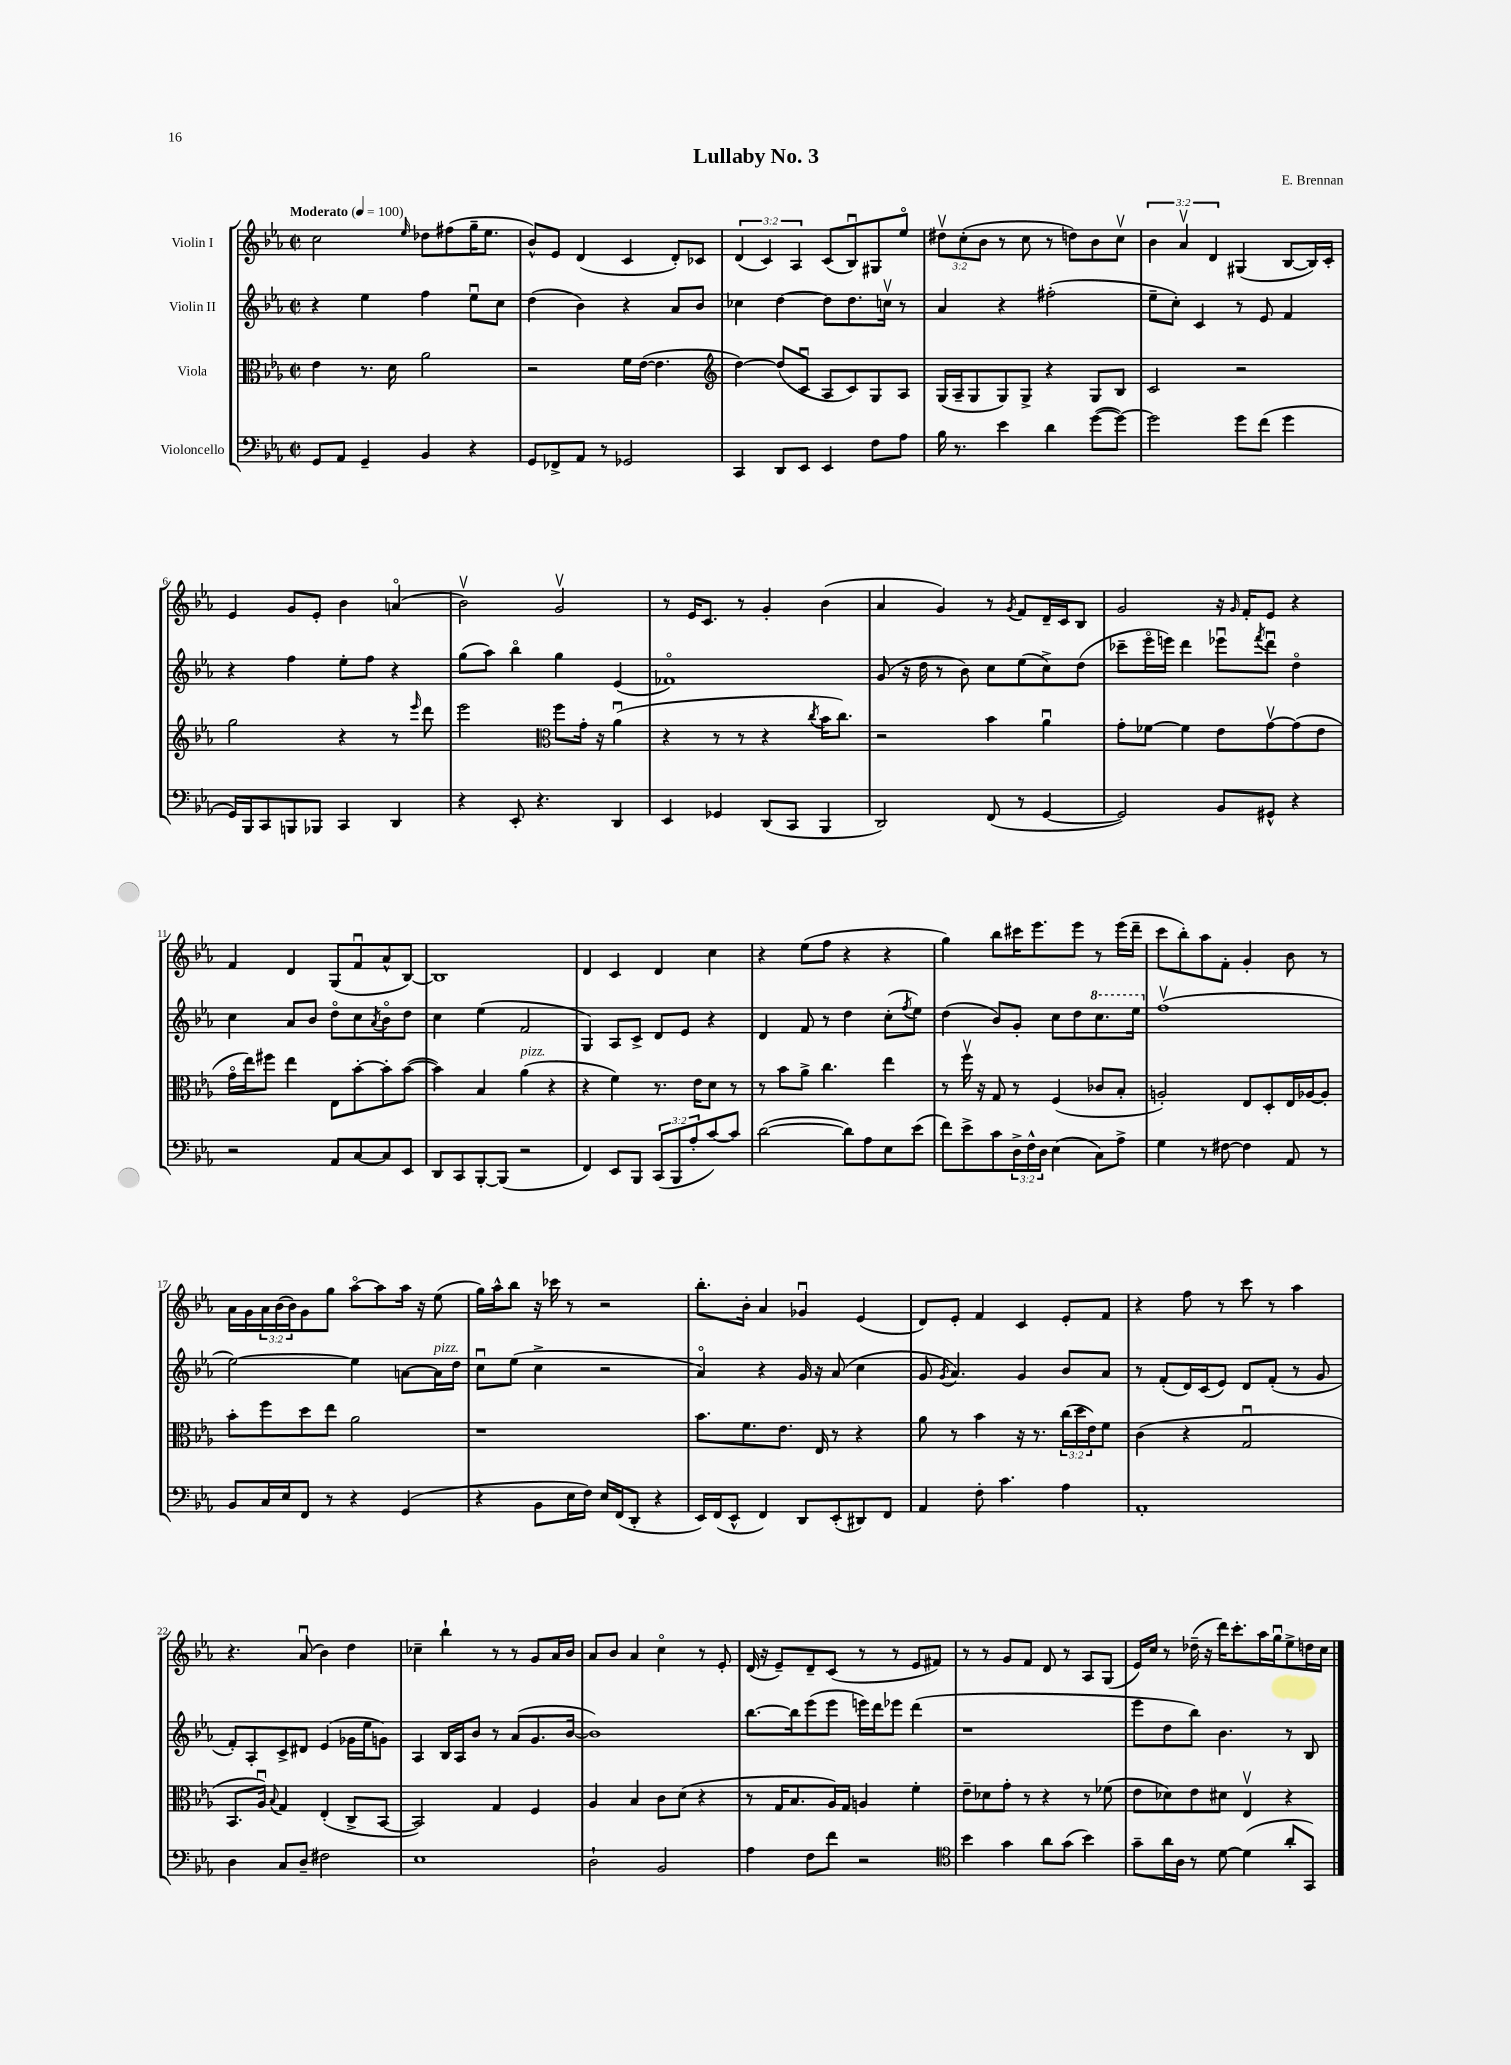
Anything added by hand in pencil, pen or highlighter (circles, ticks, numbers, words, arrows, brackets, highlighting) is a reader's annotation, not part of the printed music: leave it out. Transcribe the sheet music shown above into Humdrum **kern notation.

**kern	**kern	**kern	**kern
*staff4	*staff3	*staff2	*staff1
*clefF4	*clefC3	*clefG2	*clefG2
*k[b-e-a-]	*k[b-e-a-]	*k[b-e-a-]	*k[b-e-a-]
*M2/2	*M2/2	*M2/2	*M2/2
*met(c|)	*met(c|)	*met(c|)	*met(c|)
*MM100	*MM100	*MM100	*MM100
8GG	4e-	4r	2cc
8AA-	.	.	.
4GG~	8.r	4ee-	.
.	16d	.	.
.	.	.	16qqee-
4BB-	2a-	4ff	8dd-
.	.	.	(8ff#
4r	.	8ee-u	16gg~
.	.	.	8.ee-
.	.	8cc	.
=	=	=	=
8GG	2r	(4dd	8b-^^)
8FF-^	.	.	8e-
8AA-	.	4b-)	(4d
8r	.	.	.
2GG-	16f	4r	4c
.	([16e-	.	.
.	4.e-]	.	.
.	.	8a-	8d')
.	.	8b-	8c-
=	=	=	=
*	*clefG2	*	*
4CC	[4dd)	4cc-	(6d
.	.	.	6c)
8DD	(8dd]	[4dd	.
.	.	.	6A-
8EE-	8cu	.	.
4EE-	8A-	8dd]	(8c
.	8c)	8.dd	8B-u)
8F	8G	.	8G#
.	.	16ccv	.
8A-	8A-	8r	8ee-o
=	=	=	=
16B-	(16G	4a-	12dd#v
8.r	16A-~	.	.
.	.	.	(12cc'
.	8G	.	.
.	.	.	12b-
4e-	8G)	4r	8r
.	8G^	.	8cc
4d	4r	(2ff#'	8r
.	.	.	8dd)
([8g	8G	.	8b-
8g_)	8B-	.	8ccv
=	=	=	=
2g]	2c	8ee-~	6b-
.	.	8cc')	.
.	.	.	6a-v
.	.	4c	.
.	.	.	6d
8g	2r	8r	(4G#
(8f	.	8e-	.
4g	.	4f	[8B-
.	.	.	16B-])
.	.	.	16c'
=	=	=	=
16GG)	2gg	4r	4e-
16BBB-	.	.	.
8CC	.	.	.
8BBB	.	4ff	8g
8BBB-	.	.	8e-'
4CC	4r	8ee-'	4b-
.	.	8ff	.
4DD	8r	4r	(4ao
.	16qqeee-	.	.
.	8ddd	.	.
=	=	=	=
4r	2eee-	(8gg	2b-v)
.	.	8aa-)	.
8EE-'	.	4bb-o	.
4.r	.	.	.
*	*clefC3	*	*
.	8ff	4gg	2gv
.	16g'	.	.
.	16r	.	.
4DD	(4a-u	(4e-	.
=	=	=	=
4EE-	4r	1f-o)	8r
.	.	.	16e-
.	.	.	8.c
4GG-	8r	.	.
.	8r	.	8r
(8DD	4r	.	4g'
8CC	.	.	.
.	8qcc	.	.
4BBB-	16b-	.	(4b-
.	8.cc)	.	.
=	=	=	=
2DD)	2r	(8g	4a-
.	.	16r	.
.	.	16dd	.
.	.	8r	4g)
.	.	8b-)	.
(8FF	4b-	8cc	8r
.	.	.	8qg
8r	.	(8ee-	8f
[4GG	4a-u	8cc^)	16d~
.	.	.	16c
.	.	(8dd	8B-
=	=	=	=
2GG])	8g'	8ccc-~	2g
.	[8f-	16eee-o	.
.	.	16eee)	.
.	4f-]	4ddd	.
8BB-	8e-	8eee-u	16r
.	.	.	16qqg
.	.	.	16f'
.	.	8qfff	.
8GG#^^	[8gv	8dddu	8e-
4r	(8g]	4ddo	4r
.	8e-	.	.
=	=	=	=
2r	16go	4cc	4f
.	16ee-)	.	.
.	8ff#	.	.
.	4ee-	8a-	4d
.	.	8b-	.
8AA-	8E-	8ddo	(8G
[8C	[8b-'	8cc	8fu
.	.	8qa-	.
8C]	8b-']	8b-o	8a-^^
8EE-	([8b-	8dd	[8B-)
=	=	=	=
8DD	4b-])	4cc	1B-]
8CC	.	.	.
[8BBB-'	4B-	(4ee-	.
(8BBB-]	.	.	.
2r	(4a-	2f	.
.	4r	.	.
=	=	=	=
4FF)	4r	4G)	4d
8EE-	4f)	8A-	4c
8BBB-	.	8c^	.
(12CC	8.r	8d	4d
12BBB-	.	.	.
.	.	8e-	.
12A-'	.	.	.
.	16e-	.	.
[8c)	8d	4r	4cc
8c]	8r	.	.
=	=	=	=
([2d	8r	4d	4r
.	8b-	.	.
.	8a-^	8f	(8ee-
.	4.cc	8r	8ff
8d])	.	4dd	4r
8A-	.	.	.
8E-	4ee-	(8cc'	4r
.	.	8qff	.
(8e-	.	8ee-)	.
=	=	=	=
8f)	8r	(4dd	4gg)
8e-^	16ffv	.	.
.	16r	.	.
8c	8G	8b-)	8bb-
24D^	8r	8g'	16ccc#
24F^^	.	.	.
.	.	.	8.eee-
24D	.	.	.
(4E-	(4F	8cc	.
.	.	8dd	8eee-
8C)	8c-	8.ccc	8r
8A-^	8B-'	.	(16eee-
.	.	16eee-	16ddd~
=	=	=	=
4G	2A')	(1ffv	8ccc
.	.	.	8bb-')
8r	.	.	8aa-
[8F#	.	.	8f'
4F#]	8E-	.	4g'
.	8D'	.	.
8AA-	16E-	.	8b-
.	[16A-	.	.
8r	8A-']	.	8r
=	=	=	=
8BB-	8b-'	[2ee-)	16a-
.	.	.	16g
16C	8ff	.	24a-
.	.	.	(24b-
16E-	.	.	.
.	.	.	24b-)
8FF	8dd	.	8g
8r	8ee-	.	8gg
4r	2a-	4ee-]	[8aa-o
.	.	.	8aa-]
(4GG	.	[8a	16aa-
.	.	.	16r
.	.	16a]	(8ee-
.	.	16dd	.
=	=	=	=
4r	1r	8ccu	16gg)
.	.	.	16aa-^^
.	.	(8ee-	8bb-
8BB-	.	4cc^	16r
.	.	.	16ccc-
16E-	.	.	8r
16F)	.	.	.
16E-	.	2r	2r
(16FF	.	.	.
8DD'	.	.	.
4r	.	.	.
=	=	=	=
16EE-)	8.b-	4a-o)	8.bb-'
(16FF	.	.	.
8EE-^^	.	.	.
.	8.f	.	16b-'
4FF)	.	4r	4a-
.	8.e-	.	.
8DD	.	16g	4g-u
.	16E-	16r	.
(8EE-'	8r	(8a-	.
8DD#)	4r	4cc	(4e-
8FF	.	.	.
=	=	=	=
4AA-	8a-	8g	8d)
.	.	8qg	.
.	8r	4.a-)	8e-'
8F'	4b-	.	4f
4.c	.	.	.
.	16r	4g	4c
.	8.r	.	.
4A-	(24cc	8b-	8e-'
.	24dd	.	.
.	24e-)	.	.
.	8f	8a-	8f
=	=	=	=
1AA-'	(4c	8r	4r
.	.	(8f'	.
.	4r	16d)	8ff
.	.	(16c	.
.	.	8e-)	8r
.	2Gu	8d	8ccc
.	.	(8f'	8r
.	.	8r	4aa-
.	.	8g	.
=	=	=	=
4D	8.BB-	8f')	4.r
.	.	8A-'	.
.	16A-u)	.	.
.	8qqB-	.	.
8C	4G	8c^	.
8D~	.	8d#	(8a-u
2F#	(4E-'	(4e-	4b-)
.	8C^	16g-	4dd
.	.	16ee-	.
.	[8BB-	8g)	.
=	=	=	=
1E-	2BB-])	4A-	4cc-~
.	.	16B-	4bb-`
.	.	16A-	.
.	.	8b-	.
.	4G	8r	8r
.	.	(8a-	8r
.	4F	8.g	8g
.	.	.	16a-
.	.	[16b-	16b-
=	=	=	=
2D`	4A-	1b-])	8a-
.	.	.	8b-
.	4B-	.	4a-
2BB-	8c	.	4cco
.	(8d	.	.
.	4r	.	8r
.	.	.	8e-'
=	=	=	=
4A-	8r	[8.bb-	(16d
.	.	.	16r
.	16G	.	8e-~)
.	8.B-	16bb-]	.
8F	.	(8eee-	8d~
8f	16A-)	8eee-	(8c
.	16G	.	.
2r	4A	16eee)	8r
.	.	16ddd	.
.	.	8eee-	8r
.	4f'	(4ddd	8e-
.	.	.	8f#)
=	=	=	=
*clefC4	*	*	*
4b-	8e-~	1r	8r
.	8d-	.	8r
4g	8g'	.	8g
.	8r	.	8f
8a-	4r	.	8d
(8g	.	.	8r
4b-)	8r	.	8A-
.	(8f-	.	(8G
=	=	=	=
8g~	8e-	8eee-	16e-)
.	.	.	16cc
16a-	8d-)	8dd	8r
16A-	.	.	.
8r	8e-	8bb-)	(16dd-~
.	.	.	16r
[8d	8d#	4.b-	16ddd)
.	.	.	8.ccc'
(4d]	4E-v	.	.
.	.	.	16aa-
.	.	.	16ggu
8a-'	4r	8r	8ee-^
8GG)	.	8B-	16dd
.	.	.	16cc
==	==	==	==
*-	*-	*-	*-
